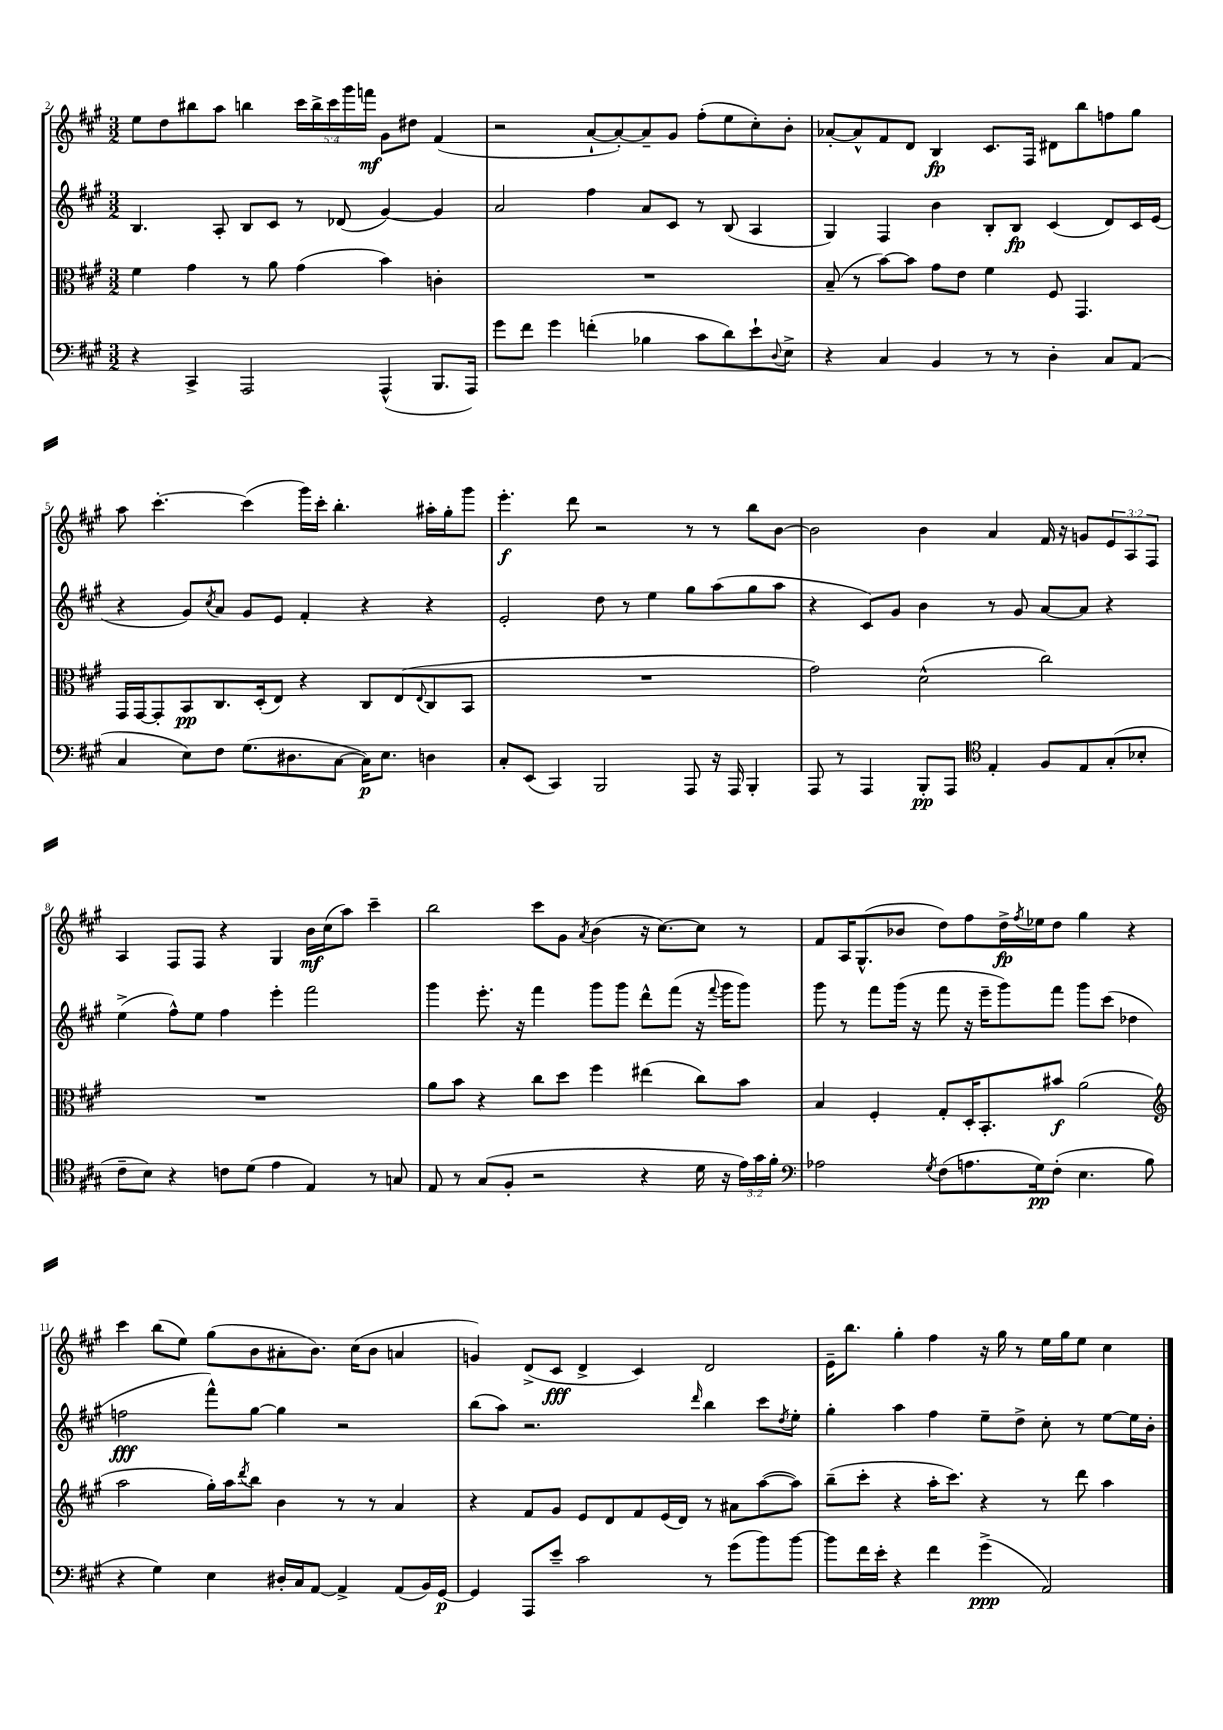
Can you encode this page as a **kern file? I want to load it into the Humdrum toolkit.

**kern	**dynam	**kern	**dynam	**kern	**dynam	**kern	**dynam
*part4	*part4	*part3	*part3	*part2	*part2	*part1	*part1
*staff4	*staff4	*staff3	*staff3	*staff2	*staff2	*staff1	*staff1
*clefF4	*	*clefC3	*	*clefG2	*	*clefG2	*
*k[f#c#g#]	*	*k[f#c#g#]	*	*k[f#c#g#]	*	*k[f#c#g#]	*
*M3/2	*	*M3/2	*	*M3/2	*	*M3/2	*
=2	=2	=2	=2	=2	=2	=2	=2
4r	.	4f#\	.	4.B/	.	8ee\L	.
.	.	.	.	.	.	8dd\	.
4CC#^/	.	4g#\	.	.	.	8bb#X\	.
.	.	.	.	8A'/	.	8aa\J	.
2AAA/	.	8r	.	8B/L	.	4bbn\	.
.	.	8a\	.	8c#/J	.	.	.
.	.	(4g#\	.	8r	.	20ccc#\LL	.
.	.	.	.	.	.	20bb^\	.
.	.	.	.	.	.	20ccc#\	.
.	.	.	.	(8d-X/	.	.	.
.	.	.	.	.	.	20ggg#\	.
.	.	.	.	.	.	20fffn\JJ	mf
(4AAA^^/	.	4b\)	.	[4g#/)	.	8g#\L	.
.	.	.	.	.	.	8dd#X\J	.
8.BBB/L	.	4cn'\	.	4g#/]	.	(4f#/	.
16AAA/Jk)	.	.	.	.	.	.	.
=3	=3	=3	=3	=3	=3	=3	=3
8g#\L	.	1.r	.	2a/	.	2r	.
8f#\J	.	.	.	.	.	.	.
4g#\	.	.	.	.	.	.	.
(4fn'\	.	.	.	4ff#\	.	[8a`/L	.
.	.	.	.	.	.	8a'/_)	.
4B-X\	.	.	.	8a/L	.	8a~/]	.
.	.	.	.	8c#/J	.	8g#/J	.
8c#\L	.	.	.	8r	.	(8ff#'\L	.
8d\)	.	.	.	(8B/	.	8ee\	.
8e`\	.	.	.	4A/	.	8cc#'\)	.
8qqD/	.	.	.	.	.	.	.
8E^\J	.	.	.	.	.	8b'\J	.
=4	=4	=4	=4	=4	=4	=4	=4
4r	.	(8B~/	.	4G#/)	.	[8a-X'/L	.
.	.	8r	.	.	.	8a-^^/]	.
4C#/	.	[8b\L)	.	4F#/	.	8f#/	.
.	.	8b\J]	.	.	.	8d/J	.
4BB/	.	8g#\L	.	4b\	.	4B/	fp
.	.	8e\J	.	.	.	.	.
8r	.	4f#\	.	8B'/L	.	8.c#/L	.
8r	.	.	.	8B/J	fp	.	.
.	.	.	.	.	.	16F#/Jk	.
4D'\	.	8F#/	.	(4c#/	.	8d#X\L	.
.	.	4.GG#/	.	.	.	8bb\	.
8C#/L	.	.	.	8d/L)	.	8ffn\	.
(8AA/J	.	.	.	16c#/L	.	8gg#\J	.
.	.	.	.	(16e/JJ	.	.	.
!!LO:LB:g=z
=5	=5	=5	=5	=5	=5	=5	=5
4C#/	.	16GG#/LL	.	4r	.	8aa\	.
.	.	[16GG#/J	.	.	.	.	.
.	.	8GG#'/]	.	.	.	[4.ccc#'\	.
8E\L)	.	8BB/	pp	8g#/L)	.	.	.
.	.	.	.	8qcc#/	.	.	.
8F#\J	.	8.C#/	.	8a/J	.	.	.
(8.G#\L	.	.	.	8g#/L	.	(4ccc#\]	.
.	.	(16D'/k	.	.	.	.	.
.	.	8E/J)	.	8e/J	.	.	.
8.D#X\	.	.	.	.	.	.	.
.	.	4r	.	4f#'/	.	16ggg#\LL)	.
.	.	.	.	.	.	16ccc#'\JJ	.
[8C#\J	.	.	.	.	.	4.bb'\	.
16C#\KL])	p	8C#/L	.	4r	.	.	.
8.E\J	.	.	.	.	.	.	.
.	.	(8E/	.	.	.	.	.
.	.	8qqE/	.	.	.	.	.
4Dn\	.	8C#/	.	4r	.	16aa#X'\LL	.
.	.	.	.	.	.	16gg#'\J	.
.	.	8BB/J	.	.	.	8ggg#\J	.
=6	=6	=6	=6	=6	=6	=6	=6
8C#'/L	.	1.r	.	2e'/	.	4.eee'\	f
(8EE/J	.	.	.	.	.	.	.
4CC#/)	.	.	.	.	.	.	.
.	.	.	.	.	.	8ddd\	.
2BBB/	.	.	.	8dd\	.	2r	.
.	.	.	.	8r	.	.	.
.	.	.	.	4ee\	.	.	.
8AAA/	.	.	.	8gg#\L	.	8r	.
16r	.	.	.	(8aa\	.	8r	.
16AAA/	.	.	.	.	.	.	.
4BBB'/	.	.	.	8gg#\	.	8bb\L	.
.	.	.	.	8aa\J	.	[8b\J	.
=7	=7	=7	=7	=7	=7	=7	=7
8AAA/	.	2g#\)	.	4r	.	2b\]	.
8r	.	.	.	.	.	.	.
4AAA/	.	.	.	8c#/L)	.	.	.
.	.	.	.	8g#/J	.	.	.
8BBB'/L	pp	(2d^^\	.	4b\	.	4b\	.
8AAA/J	.	.	.	.	.	.	.
*clefC4	*	*	*	*	*	*	*
4E'/	.	.	.	8r	.	4a/	.
.	.	.	.	8g#/	.	.	.
8F#/L	.	2cc#\)	.	[8a/L	.	16f#/	.
.	.	.	.	.	.	16r	.
8E/	.	.	.	8a/J]	.	8gn/L	.
(8G#'/	.	.	.	4r	.	12e/	.
.	.	.	.	.	.	12A/	.
8B-X'/J	.	.	.	.	.	.	.
.	.	.	.	.	.	12F#/J	.
!!LO:LB:g=z
=8	=8	=8	=8	=8	=8	=8	=8
8c#~\L	.	1.r	.	(4ee^\	.	4A/	.
8B\J)	.	.	.	.	.	.	.
4r	.	.	.	8ff#^^\L)	.	8F#/L	.
.	.	.	.	8ee\J	.	8F#/J	.
8cn\L	.	.	.	4ff#\	.	4r	.
(8d\J	.	.	.	.	.	.	.
4e\	.	.	.	4eee'\	.	4G#/	.
4E/)	.	.	.	2fff#\	.	16b\LL	mf
.	.	.	.	.	.	(16cc#\J	.
.	.	.	.	.	.	8aa\J)	.
8r	.	.	.	.	.	4ccc#~\	.
8Gn/	.	.	.	.	.	.	.
=9	=9	=9	=9	=9	=9	=9	=9
8E/	.	8a\L	.	4ggg#\	.	2bb\	.
8r	.	8b\J	.	.	.	.	.
(8G#/L	.	4r	.	8.eee'\	.	.	.
8F#'/J	.	.	.	.	.	.	.
.	.	.	.	16r	.	.	.
2r	.	8cc#\L	.	4fff#\	.	8ccc#\L	.
.	.	8dd\J	.	.	.	8g#\J	.
.	.	.	.	.	.	8qa/	.
.	.	4ff#\	.	8ggg#\L	.	(4b\	.
.	.	.	.	8ggg#\J	.	.	.
4r	.	(4ee#X\	.	8ddd^^\L	.	16r	.
.	.	.	.	.	.	[8.cc#\L)	.
.	.	.	.	(8fff#\J	.	.	.
16d\	.	8cc#\L)	.	16r	.	8cc#\J]	.
.	.	.	.	8qqfff#/	.	.	.
16r	.	.	.	16ggg#\KL	.	.	.
24e\LL)	.	8b\J	.	8ggg#\J)	.	8r	.
24g#\	.	.	.	.	.	.	.
24f#'\JJ	.	.	.	.	.	.	.
=10	=10	=10	=10	=10	=10	=10	=10
*clefF4	*	*	*	*	*	*	*
2A-X\	.	4B/	.	8ggg#\	.	8f#/L	.
.	.	.	.	8r	.	16A/K	.
.	.	.	.	.	.	(8.G#^^/	.
.	.	4F#'/	.	8fff#\L	.	.	.
.	.	.	.	(16ggg#\Jk	.	8b-X/J	.
.	.	.	.	16r	.	.	.
8qG#/	.	.	.	.	.	.	.
(8F#\L	.	8G#'/L	.	8fff#\	.	8dd\L)	.
8.An\	.	16D'/K	.	16r	.	8ff#\	.
.	.	8.BB'/	.	16eee~\KL	.	.	.
.	.	.	.	8ggg#\)	.	16dd^\L	fp
.	.	.	.	.	.	8qff#/	.
16G#\k)	pp	.	.	.	.	16ee-X\J	.
(8F#'\J	.	8b#X/J	f	8fff#\J	.	8dd\J	.
4.E\	.	(2a\	.	8ggg#\L	.	4gg#\	.
.	.	.	.	(8ccc#\J	.	.	.
.	.	.	.	4dd-X\	.	4r	.
8B\	.	.	.	.	.	.	.
!!LO:LB:g=z
=11	=11	=11	=11	=11	=11	=11	=11
*	*	*clefG2	*	*	*	*	*
4r	.	2aa\	.	2ffn\	fff	4ccc#\	.
4G#\)	.	.	.	.	.	(8bb\L	.
.	.	.	.	.	.	8ee\J)	.
4E\	.	16gg#'\LL)	.	8fff#^^\L)	.	(8gg#\L	.
.	.	16aa\J	.	.	.	.	.
.	.	8qddd/	.	.	.	.	.
.	.	8bb\J	.	[8gg#\J	.	8b\	.
16D#X'/LL	.	4b\	.	4gg#\]	.	8a#X'\	.
16C#/J	.	.	.	.	.	.	.
[8AA/J	.	.	.	.	.	8.b\J)	.
4AA^/]	.	8r	.	2r	.	.	.
.	.	.	.	.	.	(16cc#\KL	.
.	.	8r	.	.	.	8b\J	.
(8AA/L	.	4a/	.	.	.	4an/	.
16BB/L)	.	.	.	.	.	.	.
[16GG#/JJ	p	.	.	.	.	.	.
=12	=12	=12	=12	=12	=12	=12	=12
4GG#/]	.	4r	.	(8bb\L	.	4gn/)	.
.	.	.	.	8aa\J)	.	.	.
8AAA/L	.	8f#/L	.	2.r	.	(8d^/L	.
8e~/J	.	8g#/J	.	.	.	8c#/J	fff
2c#\	.	8e/L	.	.	.	4d^/	.
.	.	8d/	.	.	.	.	.
.	.	8f#/	.	.	.	4c#/)	.
.	.	(16e/L	.	.	.	.	.
.	.	16d/JJ)	.	.	.	.	.
.	.	.	.	16qqddd/	.	.	.
8r	.	8r	.	4bb\	.	2d/	.
(8g#\L	.	8a#X\L	.	.	.	.	.
8b\)	.	([8aa\	.	8ccc#\L	.	.	.
.	.	.	.	8qdd/	.	.	.
[8b\J	.	8aa\J])	.	8ee'\J	.	.	.
=13	=13	=13	=13	=13	=13	=13	=13
8b\L]	.	(8bb~\L	.	4gg#'\	.	16e~\KL	.
.	.	.	.	.	.	8.bb\J	.
16f#\L	.	8ccc#'\J	.	.	.	.	.
16e'\JJ	.	.	.	.	.	.	.
4r	.	4r	.	4aa\	.	4gg#'\	.
4f#\	.	16aa'\KL	.	4ff#\	.	4ff#\	.
.	.	8.ccc#\J)	.	.	.	.	.
(4g#^\	ppp	4r	.	8ee~\L	.	16r	.
.	.	.	.	.	.	16gg#\	.
.	.	.	.	8dd^\J	.	8r	.
2AA/)	.	8r	.	8cc#'\	.	16ee\LL	.
.	.	.	.	.	.	16gg#\J	.
.	.	8ddd\	.	8r	.	8ee\J	.
.	.	4aa\	.	[8ee\L	.	4cc#\	.
.	.	.	.	16ee\L]	.	.	.
.	.	.	.	16b'\JJ	.	.	.
==	==	==	==	==	==	==	==
*-	*-	*-	*-	*-	*-	*-	*-
